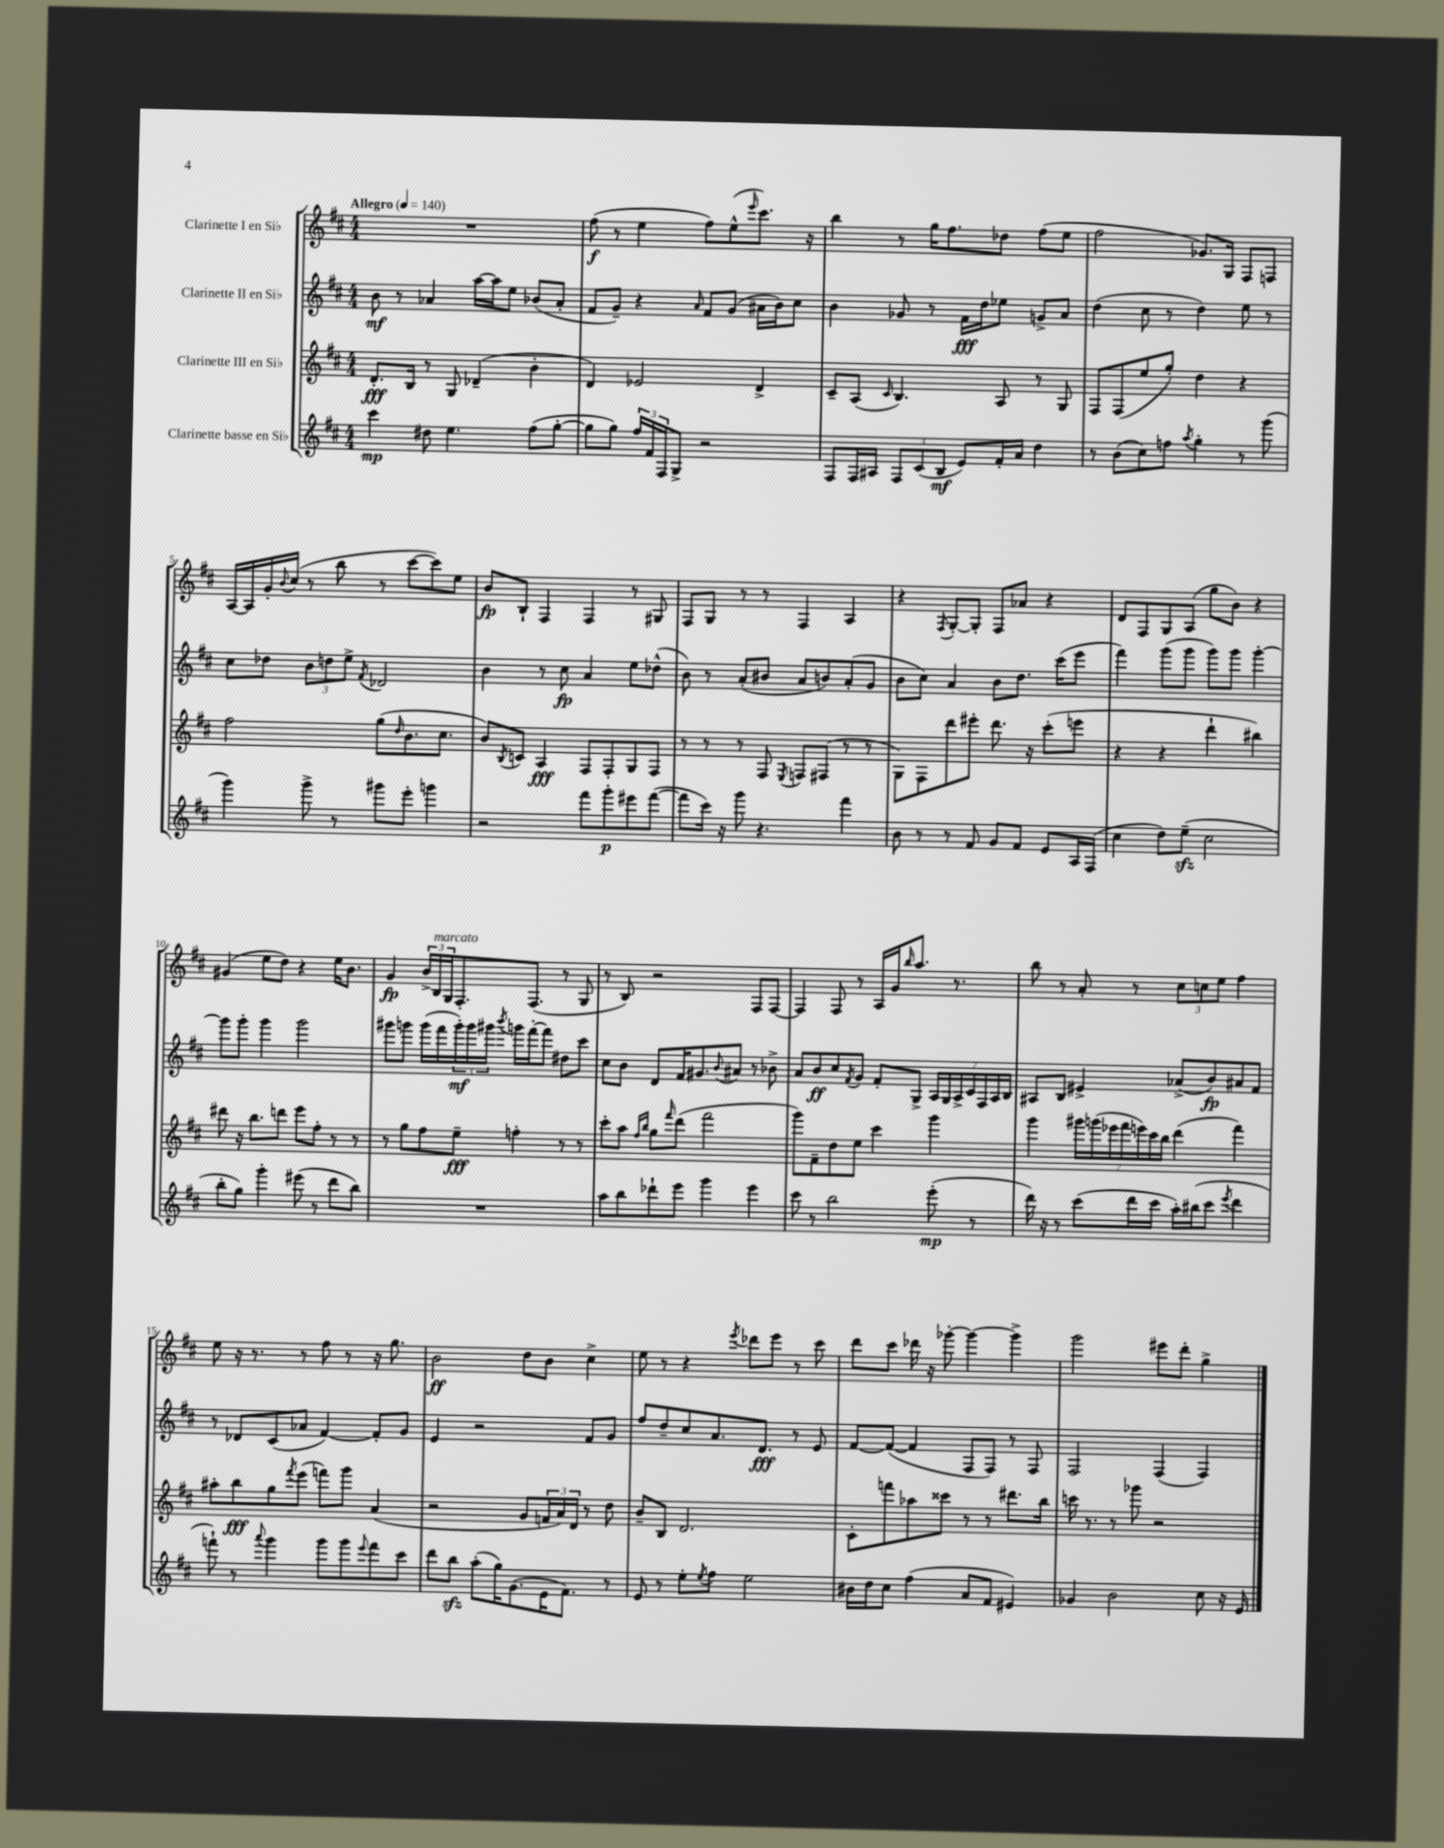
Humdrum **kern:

**kern	**kern	**kern	**kern
*staff4	*staff3	*staff2	*staff1
*clefG2	*clefG2	*clefG2	*clefG2
*k[f#c#]	*k[f#c#]	*k[f#c#]	*k[f#c#]
*M4/4	*M4/4	*M4/4	*M4/4
*MM140	*MM140	*MM140	*MM140
4ccc#	8.d'	8b	1r
.	.	8r	.
.	16B	.	.
8dd#	8r	4a-	.
4.ee	8G	.	.
.	(4d-~	[16aa	.
.	.	16aa]	.
.	.	8ee	.
(8ff#	4b'	(8b-	.
[8gg'	.	8a-'	.
=	=	=	=
8gg]	4d)	8f#	(8ff#
8gg)	.	8g~)	8r
24ff#	2e-	4r	4ee
24f#	.	.	.
24F#	.	.	.
8G^	.	.	.
.	.	16qqa	.
2r	.	8f#	8ff#)
.	.	(8g	(8ee^^
.	.	.	16qqeee
.	4d^	16a#	8.ccc#)
.	.	16b)	.
.	.	8cc#	.
.	.	.	16r
=	=	=	=
8F#	8c#~	4b	4bb
16F#	(8A	.	.
16A#	.	.	.
.	16qqc#	.	.
12F#	4.B)	8g-	8r
(12c#	.	.	.
.	.	8r	16gg
12B	.	.	.
.	.	.	8.ff#
8e)	.	16f#	.
.	.	16dd	.
16f#'	8A	8ee-	8dd-
16a	.	.	.
4dd	8r	8g^	(8ff#
.	8G	8a	8ee
=	=	=	=
8r	8F#	(4dd	2ff#
(8b	(8F#	.	.
8cc#)	8ee	8cc#	.
8ff	8gg')	8r	.
8qaa	.	.	.
4gg'	4dd	4dd)	8.g-)
.	.	.	16G
8r	4r	8ee	8F#
(8ggg	.	8r	8F
=	=	=	=
4ggg)	2ff#	8cc#	[16A
.	.	.	16A]
.	.	8dd-	16g'
.	.	.	8qqb
.	.	.	(16cc#
8ggg^	.	12b	8r
.	.	12dd	.
8r	.	.	8bb
.	.	12ee^	.
.	.	8qf#	.
8ggg#	(8gg	2d-	8r
.	16qqdd	.	.
8eee'	8.b	.	[8ccc#
4ggg	.	.	8ccc#])
.	8.cc#	.	.
.	.	.	8ee
=	=	=	=
2r	8b)	4b	8b
.	8qB	.	.
.	8c	.	8B`
.	4A	8r	4F#
.	.	8cc#	.
8fff#	8F#	4a	4F#
8ggg'	8F#'	.	.
8eee#	8G	8ee	8r
([8fff#	8F#	(8dd-^^	8G#
=	=	=	=
8fff#]	8r	8b)	8F#
16ccc#)	8r	8r	8G
16r	.	.	.
8ggg	8r	(8a'	8r
4.r	8F#	8b#	8r
.	8qE	.	.
.	8F	8a	4F#
.	(8F#	8b)	.
4fff#	8r	(8a'	4A
.	8r	8g	.
=	=	=	=
8b	8G)	8b	4r
8r	8F#	8cc#)	.
.	.	.	8qF#
8r	8ddd	4a	[8G'
8f#	8eee#'	.	8G']
8g	8.ddd	8b	8F#
8f#	.	8.dd	8a-
.	16r	.	.
8e	(8ccc#'	.	4r
.	.	(16ccc#	.
16A	8eee	8eee	.
(16F#	.	.	.
=	=	=	=
4cc#	4r	4fff#)	8d
.	.	.	8F#
8dd)	4r	(8ggg	8G
(8ee~	.	8ggg	(8A
2cc#	4ddd`	8ggg)	8gg
.	.	8ggg	8b)
.	4bb#)	[4ggg'	4r
=	=	=	=
8bb'	8ddd#	8ggg]	(4g#
8gg)	16r	8ggg'	.
.	8.bb	.	.
4ggg'	.	4ggg	8ee
.	8ddd	.	8dd)
(8eee#	8eee	2ggg	4r
8r	8ff#'	.	.
8ddd	8r	.	16ee
.	.	.	8.b
8bb)	8r	.	.
=	=	=	=
1r	8r	8ggg#	4g
.	8gg	8ggg	.
.	8ff#	(16ggg	24b^
.	.	.	24B
.	.	16fff#	.
.	.	.	24G
.	8ee~	24ggg')	8.F#'
.	.	24ggg	.
.	.	24ggg#	.
.	.	8qbbb	.
.	4ff'	16ggg	.
.	.	[16fff#'	(8.F#
.	.	8fff#]	.
.	8r	8dd#	8r
.	8r	8ccc#	8G
=	=	=	=
8aa	8ccc#'	8cc#	8r
8bb	8aa	8b	8B)
.	16qqff#	.	.
.	16qqbb	.	.
8ddd-`	8gg	8d	2r
.	16qqfff#	.	.
8eee	(8ddd	16f#	.
.	.	8.g#	.
4ggg	2fff#	.	.
.	.	8qqb	.
.	.	8a#	.
4eee	.	8r	8F#
.	.	8b-^	[8F#
=	=	=	=
8ccc#	8ggg)	8a	4F#]
8r	8f#~	8b	.
2bb	8dd	8cc#	8F#
.	.	8qf#	.
.	8ee	8g	8r
.	4ccc#	8f#'	16A
.	.	.	16g
.	.	.	16qqbb
.	.	8G^	8.aa
(8eee'	4ggg	28A	.
.	.	28G	.
.	.	.	8.r
.	.	28A^	.
.	.	28c#	.
8r	.	.	.
.	.	28F#	.
.	.	28A	.
.	.	28B	.
=	=	=	=
16ddd)	4ggg	8A#	8bb
16r	.	.	.
8r	.	8B	8r
(8ccc#	28ggg#	4e#^	8a'
.	(28ggg	.	.
.	28eee-	.	.
.	28fff#	.	.
16ddd	.	.	8r
.	28eee)	.	.
.	28ccc#	.	.
16ccc#	.	.	.
.	28bb	.	.
16aa')	(4ddd	(8a-^	12cc#
(16bb#	.	.	.
.	.	.	12cc
8ccc#	.	8b)	.
.	.	.	12ee
8qeee	.	.	.
4ddd	4fff#)	8a#	4ff#
.	.	8f#	.
=	=	=	=
8fff`)	8aa#'	8r	8ee
8r	8bb	8d-	16r
.	.	.	8.r
8qqaaa	.	.	.
4ggg	8gg	(8c#	.
.	8qfff#	.	.
.	(8eee	8a-	8r
8ggg	8fff)	[4f#)	8ff#
8ggg	8ggg	.	8r
8qqeee	.	.	.
8fff	(4a	8f#']	16r
.	.	.	8.gg
8ccc#	.	8g	.
=	=	=	=
8ddd	2r	4e	2b
8bb	.	.	.
(8aa'	.	2r	.
16gg)	.	.	.
(8.g	.	.	.
.	8g	.	8dd
16e	24f	.	8b
.	24a)	.	.
8.f#)	.	.	.
.	24d	.	.
.	8r	8f#	4cc#^
8r	8dd	8g	.
=	=	=	=
8e	8b~	8ff#	8ee
8r	8B	8dd~	8r
8ee'	2.d	8cc#	4r
8qee	.	.	.
8ff#	.	8.a	.
.	.	.	8qeee
2ee	.	.	8ddd-
.	.	8.d	.
.	.	.	8eee
.	.	8r	8r
.	.	8e	8ccc#
=	=	=	=
16b#	8c#'	[8f#	8ddd
16dd	.	.	.
8cc#	8fff	(8f#_	8ccc#
(4ff#	8aa-	4f#]	16ddd-
.	.	.	16r
.	8ccc##	.	[8ggg-'
8a	8r	8F#	4ggg-_
8f#	8r	8F#)	.
4e#)	8.ddd#	8r	4ggg-^]
.	.	8F#	.
.	16bb	.	.
=	=	=	=
4g-	16ccc	2F#	2ggg
.	8.r	.	.
2b	8r	.	.
.	8ggg-	.	.
.	2r	(4F#	8eee#
.	.	.	8ddd'
8cc#	.	4F#)	4gg^
16r	.	.	.
16e	.	.	.
==	==	==	==
*-	*-	*-	*-
